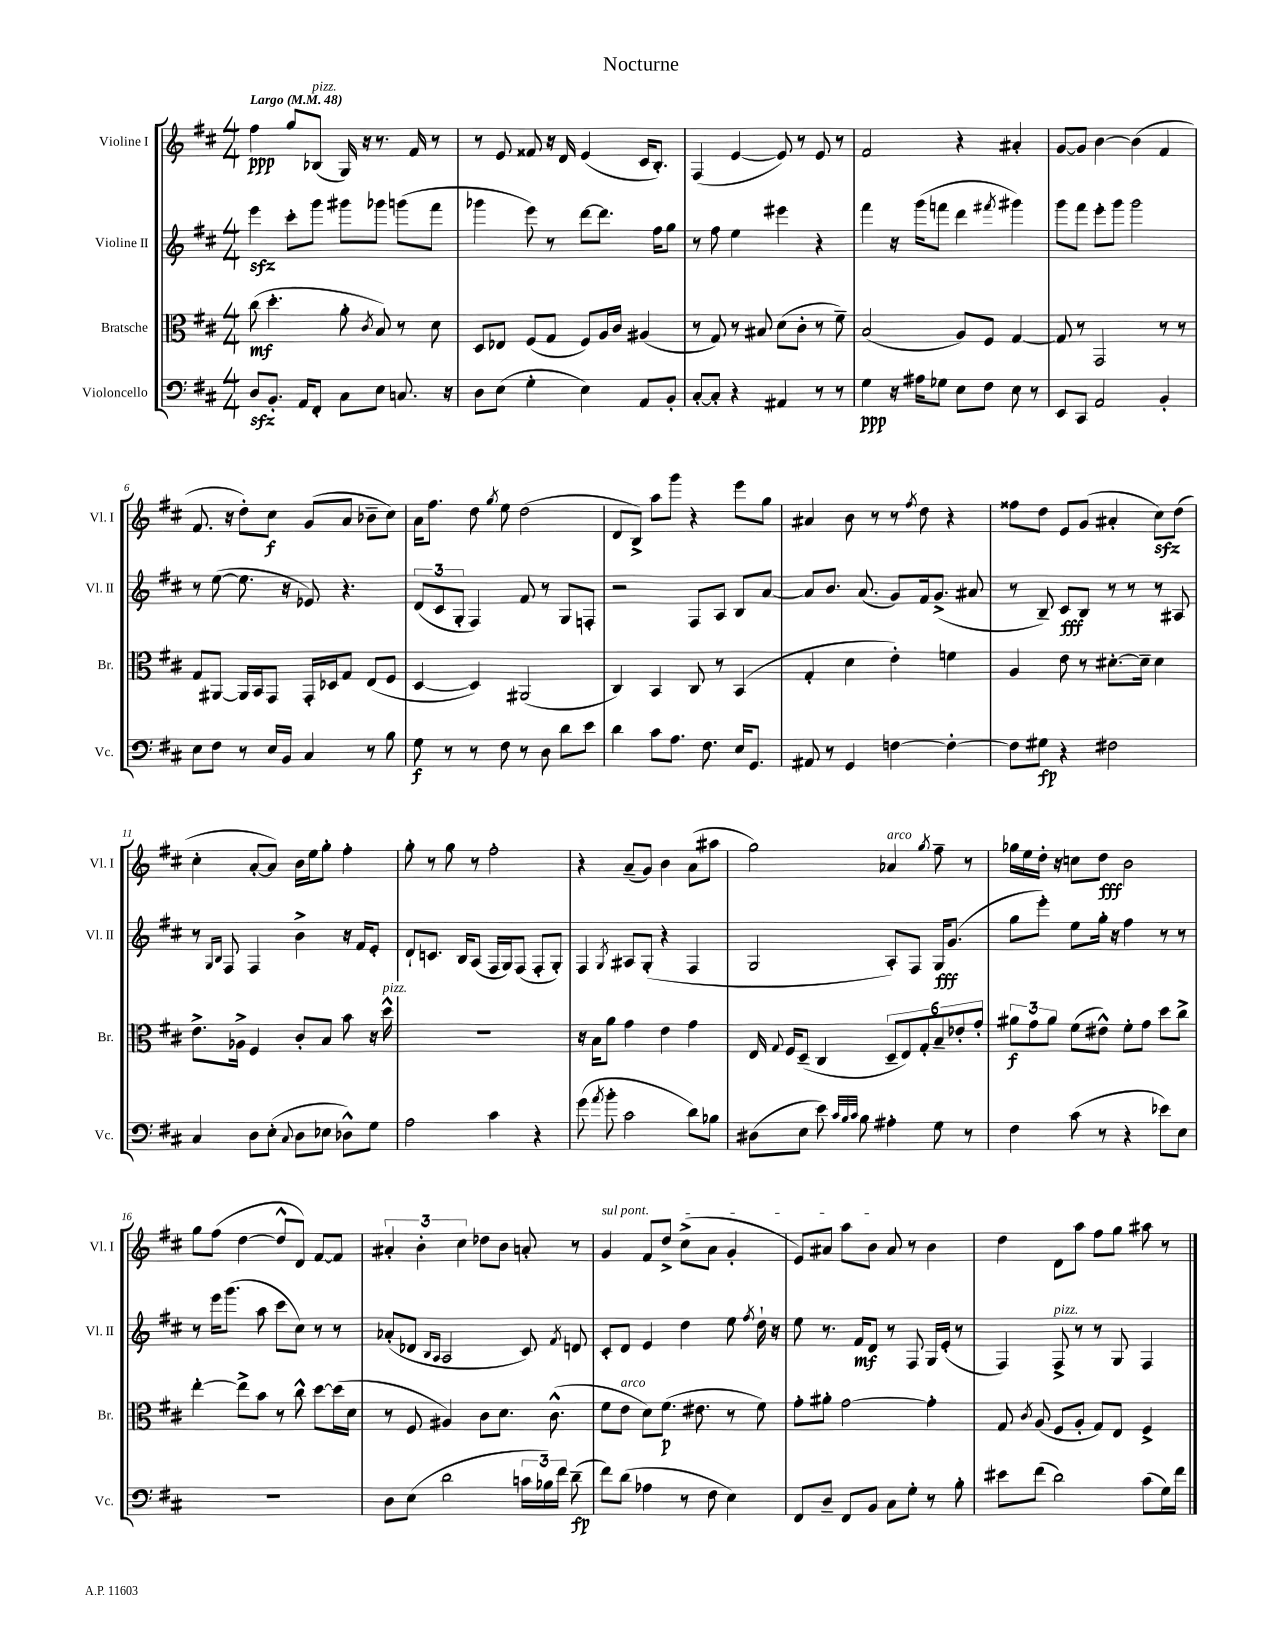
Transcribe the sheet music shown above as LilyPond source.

\header { title = "Nocturne" }
<<
\new StaffGroup <<
\new Staff = "s0" \with { instrumentName = "Violine I" shortInstrumentName = "Vl. I" } {
    \clef treble \key d \major \numericTimeSignature \time 4/4 \tempo "Largo" 4 = 48
    \autoBeamOff fis''4\ppp g''8[ bes8]^\markup { \italic "pizz." }( g16) r16 r8. fis'16 r8 |
    r8 e'8 fisis'8 r16 d'16 e'4( cis'16[ b8.]-.) |
    fis4( e'4~ e'8) r8 e'8 r8 |
    fis'2 r4 ais'4-. |
    g'8[~ g'8] b'4~ b'4( fis'4 |
    fis'8. r16 d''8[-.) cis''8]\f g'8[( a'8] bes'8[-- cis''8]) |
    a'16[ fis''8.] d''8 \acciaccatura { g''8 } e''8 d''2( |
    d'8[ b8]->) a''8[ g'''8] r4 e'''8[ g''8] |
    ais'4 b'8 r8 r8 \acciaccatura { fis''8 } d''8 r4 |
    fisis''8[ d''8] e'8[ g'8]( ais'4-. cis''8[\sfz) d''8]( |
    cis''4-. a'8[~-. a'8]) b'16[ e''16 g''8]-. fis''4-. |
    g''8-. r8 g''8 r8 fis''2-. |
    r4 a'8[--( g'8]) b'4 a'8[( ais''8] |
    g''2) aes'4^\markup { \italic "arco" } \acciaccatura { g''8 } fis''8-- r8 |
    ges''16[ e''16 d''16]-. r16 c''8[ d''8]\fff b'2 |
    g''8[ fis''8]( d''4~ d''8[-^ d'8]) fis'8[~ fis'8] |
    \tuplet 3/2 { ais'4-. b'4-. cis''4 } des''8[ b'8] a'8-. r8 |
    \once \override TextSpanner.bound-details.left.text = \markup { \italic "sul pont." } g'4\startTextSpan fis'8[ d''8]-> cis''8[->( a'8] g'4-. |
    e'8[) ais'8] a''8[ b'8] ais'8\stopTextSpan r8 b'4 |
    d''4 d'8[ a''8] fis''8[ g''8] ais''8 r8 \bar "|." |
}
\new Staff = "s1" \with { instrumentName = "Violine II" shortInstrumentName = "Vl. II" } {
    \clef treble \key d \major \numericTimeSignature \time 4/4
    \autoBeamOff e'''4\sfz cis'''8[-. g'''8] gis'''8[ ges'''8] g'''8[( fis'''8] |
    ges'''4 e'''8) r8 d'''8[~ d'''8.] fis''16[ g''8] |
    r8 fis''8 e''4 eis'''4 r4 |
    fis'''4 r16 g'''16[( f'''8] d'''4 \acciaccatura { fis'''8 } gis'''4) |
    g'''8[ fis'''8] e'''8[-. g'''8] g'''2 |
    r8 e''8~( e''8. r16 ees'8) r4. |
    \tuplet 3/2 { d'8[( cis'8 g8]-. } fis4) fis'8 r8 g8[ f8]-. |
    r2 fis8[ a8] b8[ a'8]~ |
    a'8[ b'8.] a'8.( g'8[) fis'16 g'8.]->( ais'8 |
    r8 b8--) cis'8[\fff b8] r8 r8 r8 ais8 |
    r8 \grace { g16[ b16] } fis8 fis4 b'4-> r16 fis'16[ e'8]-. |
    d'8[-! c'8.] b16[ a8]( fis16[ g16) fis8]( fis8[-. g8]-.) |
    fis4 \acciaccatura { g8 } ais8[ g8]-.( r4 fis4 |
    g2 a8[-.) fis8] g16[\fff g'8.]( |
    g''8[ e'''8]-.) e''8[ g''16]-. r16 fis''4 r8 r8 |
    r8 e'''16[ g'''8.]( a''8 cis'''8[ cis''8]) r8 r8 |
    aes'8[-.( des'8] \grace { b16[ a16] } a2 cis'8) \acciaccatura { fis'8 } d'8 |
    cis'8[-. d'8] e'4 d''4 e''8 \acciaccatura { fis''8 } d''16-! r16 |
    e''8 r8. fis'16[\mf d'8] r8 fis8 g16[ e'16]-.( r8 |
    fis4) fis8->^\markup { \italic "pizz." } r8 r8 g8 fis4 \bar "|." |
}
\new Staff = "s2" \with { instrumentName = "Bratsche" shortInstrumentName = "Br." } {
    \clef alto \key d \major \numericTimeSignature \time 4/4
    \autoBeamOff cis''8\mf( d''4.-. a'8-. \acciaccatura { cis'8 } b8) r8 d'8 |
    d8[ ees8] fis8[( g8] fis8[) a16 cis'16] ais4( |
    r8 g8) r8 bis8 d'8[( cis'8]-. r8 fis'8--) |
    b2( a8[) fis8] g4~ |
    g8 r8 g,2 r8 r8 |
    g8[ ais,8]~ ais,16[ b,16 g,8] g,16[-. des16 g8] e8[( fis8] |
    d4~ d4) ais,2( |
    cis4) b,4 cis8 r8 b,4( |
    g4-. d'4 e'4-.) f'4 |
    a4 e'8 r8 dis'8.[~-. dis'16]-- dis'4 |
    e'8.[-> aes16]-> fis4 cis'8[-. b8] b'8 r16 d''16-^^\markup { \italic "pizz." } |
    R1 |
    r16 b16[ a'8] g'4 e'4 g'4 |
    e16 \appoggiatura { g8 } fis16[ d8]--( cis4 \tuplet 6/4 { d8[-- e8) g8-. b8-- ees'8-. g'8]-. } |
    \tuplet 3/2 { ais'8[\f g'8 ais'8] } fis'8[( eis'8]-^) fis'8[-. g'8] d''8[ cis''8]-> |
    e''4~-. e''8[-> b'8] r8 cis''8-^ d''8[~ d''16( d'16] |
    r8 fis8 ais4) cis'8[ d'8.] cis'8.-^( |
    fis'8[ e'8]^\markup { \italic "arco" } d'8[) fis'8.]\p( eis'8. r8 fis'8) |
    g'8[-. ais'8]-. g'2~ g'4-. |
    g8 \acciaccatura { cis'8 } a8( fis8[ a8]-. g8[) e8] fis4-> \bar "|." |
}
\new Staff = "s3" \with { instrumentName = "Violoncello" shortInstrumentName = "Vc." } {
    \clef bass \key d \major \numericTimeSignature \time 4/4
    \autoBeamOff d8[\sfz b,8.]-. a,16[ fis,8]-. cis8[ e8] c8. r16 |
    d8[ e8]( g4-. e4) a,8[ b,8]-. |
    cis8[~-. cis8]-. r4 ais,4 r8 r8 |
    g4\ppp r16 ais16[ ges8] e8[ fis8] e8 r8 |
    e,8[ cis,8] a,2 b,4-. |
    e8[ fis8] r8 e16[ b,16] cis4 r8 b8 |
    g8\f r8 r8 fis8 r8 d8 d'8[ e'8] |
    d'4 cis'8[ a8.] fis8. e16[ g,8.] |
    ais,8 r8 g,4 f4~ f4~-. |
    f8[ gis8]\fp r4 fis2 |
    cis4 d8[ e8]-.( \appoggiatura { cis8 } d8[ ees8] des8[-^) g8] |
    a2 cis'4 r4 |
    g'8( \acciaccatura { a'8 } b'8-. cis'2 d'8[) bes8] |
    dis8[( e8] e'8) \grace { cis'32[ b32 cis'32] } b8 ais4-. g8 r8 |
    fis4 cis'8( r8 r4 ees'8[) e8] |
    R1 |
    d8[ e8]( d'2 \tuplet 3/2 { c'16[ bes16) fis'16] } d'8--\fp( |
    fis'8[) d'8]( aes4 r8 fis8 e4) |
    fis,8[ d8]-- fis,8[ b,8] cis8[ g8]-. r8 b8-. |
    eis'8[ fis'8]( d'2) cis'8[( g16) fis'16] \bar "|." |
}
>>
>>
